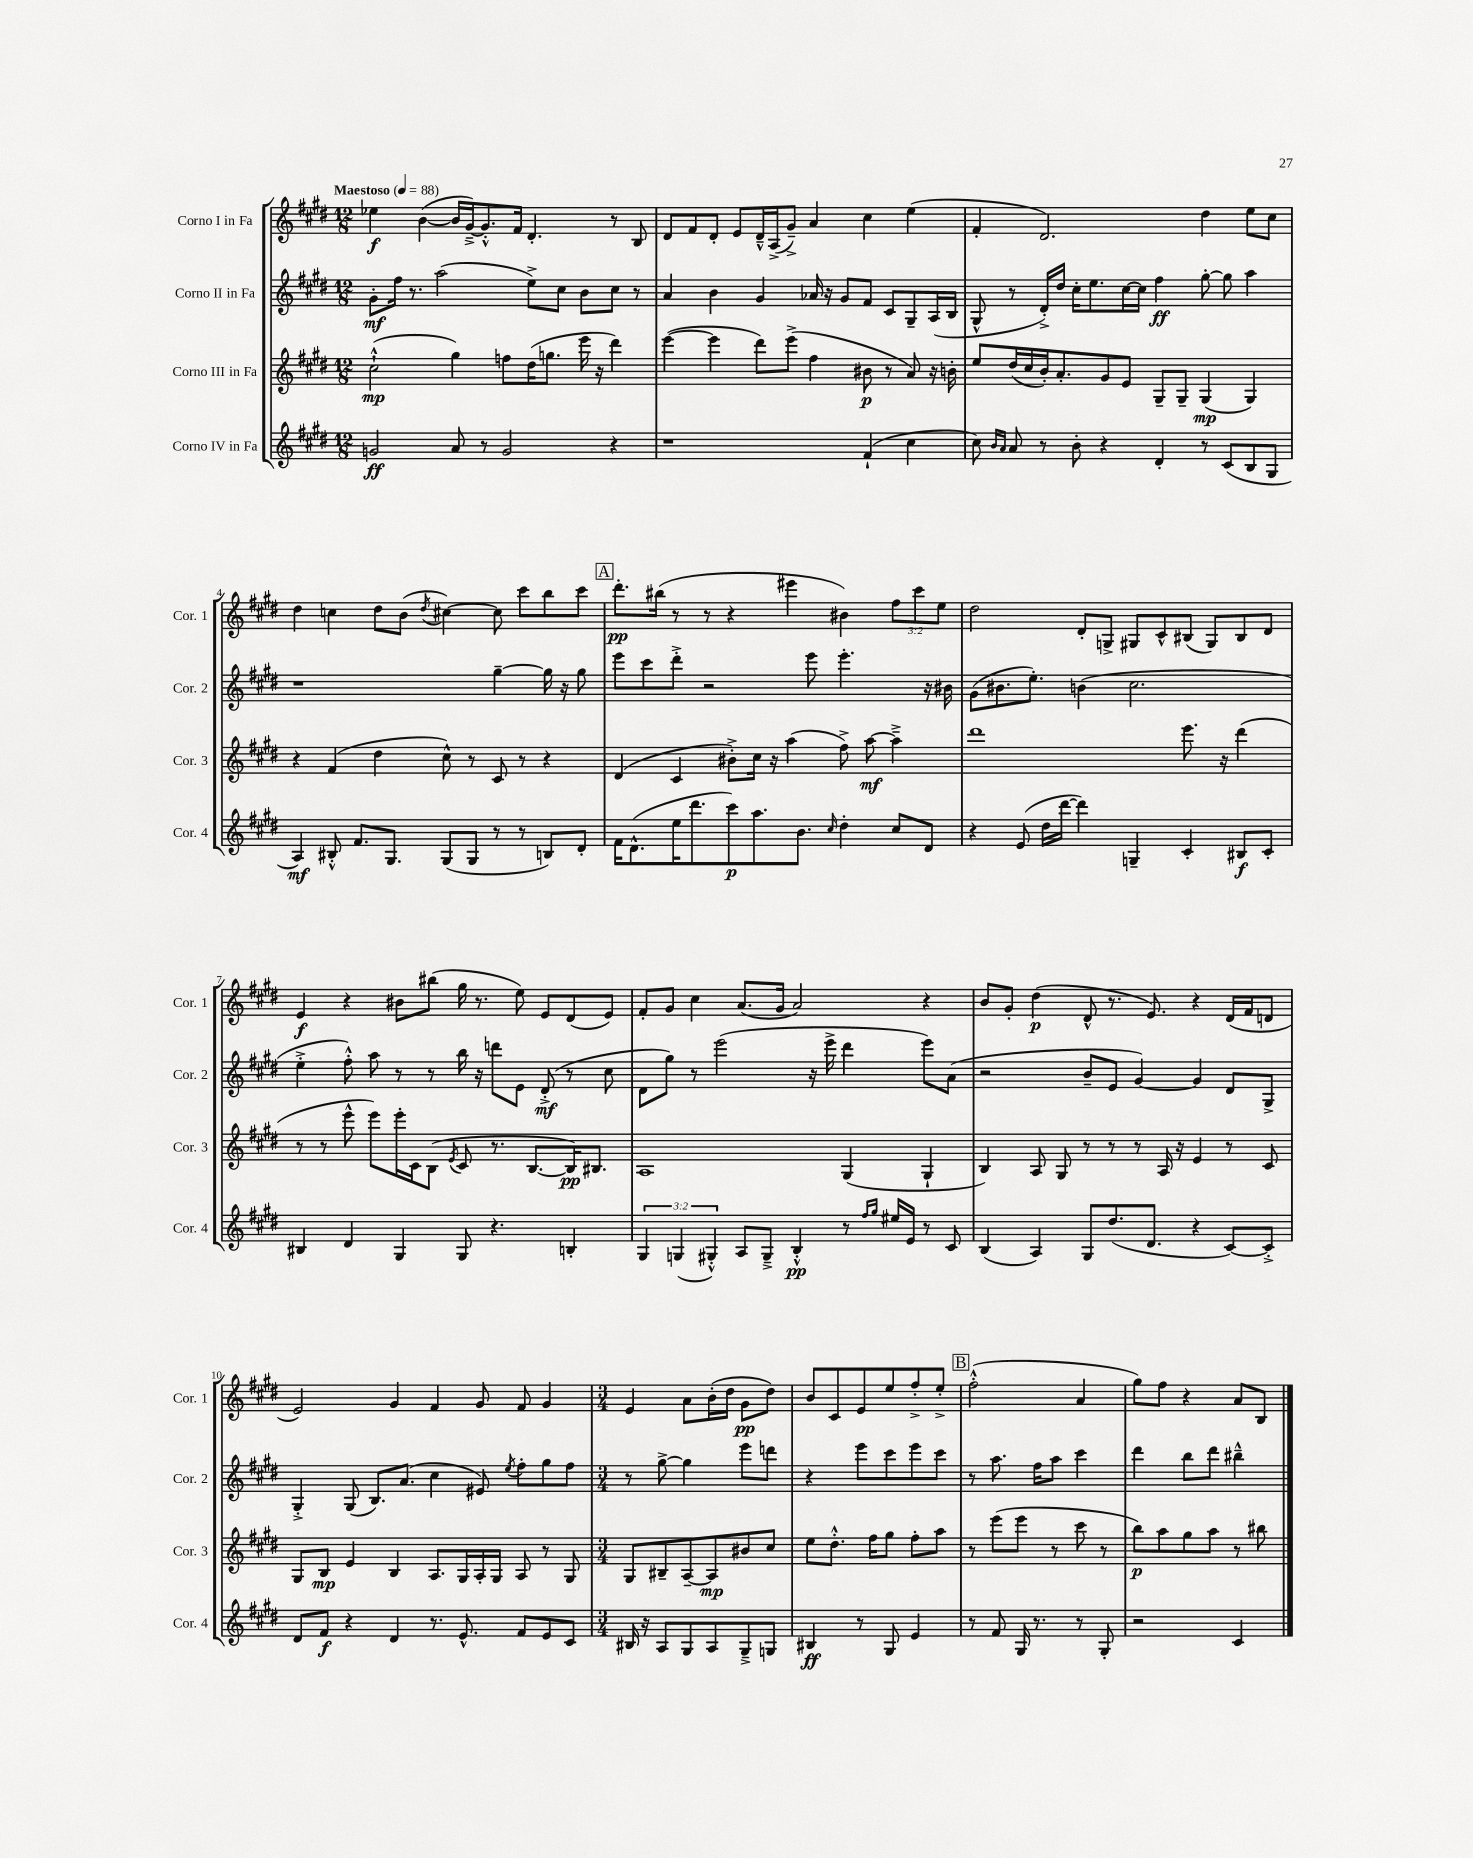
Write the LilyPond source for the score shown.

<<
\new StaffGroup <<
\new Staff = "s0" \with { instrumentName = "Corno I in Fa" shortInstrumentName = "Cor. 1" } {
    \clef treble \key e \major \numericTimeSignature \time 12/8 \override Staff.TupletNumber.text = #tuplet-number::calc-fraction-text \tempo "Maestoso" 4 = 88
    ees''4\f b'4~( b'16 gis'16~--->) gis'8.-.-^ fis'16 dis'4.-. r8 b8 |
    dis'8 fis'8 dis'8-. e'8 dis'16---^ a16->( gis'8--->) a'4 cis''4 e''4( |
    fis'4-. dis'2.) dis''4 e''8 cis''8 |
    dis''4 c''4 dis''8 b'8( \acciaccatura { dis''8 } cis''4~) cis''8 cis'''8 b''8 cis'''8 |
    \mark \markup { \box "A" } dis'''8.-.\pp bis''16( r8 r8 r4 eis'''4 bis'4) \tuplet 3/2 { fis''8 cis'''8 e''8 } |
    dis''2 dis'8-. g8-> gis8 cis'8-^ bis8( gis8) bis8 dis'8 |
    e'4\f r4 bis'8 bis''8( gis''16 r8. e''8) e'8 dis'8( e'8) |
    fis'8-. gis'8 cis''4 a'8.( gis'16 a'2) r4 |
    b'8 gis'8-. dis''4\p( dis'8-^ r8. e'8.) r4 dis'16( fis'16 d'8 |
    e'2) gis'4 fis'4 gis'8 fis'8 gis'4 |
    \numericTimeSignature \time 3/4 e'4 a'8 b'16-.( dis''16 gis'8\pp dis''8) |
    b'8 cis'8 e'8 e''8 fis''8-.-> e''8-.-> |
    \mark \markup { \box "B" } fis''2-.-^( a'4 |
    gis''8) fis''8 r4 a'8 b8 \bar "|." |
}
\new Staff = "s1" \with { instrumentName = "Corno II in Fa" shortInstrumentName = "Cor. 2" } {
    \clef treble \key e \major \numericTimeSignature \time 12/8
    gis'8-.\mf fis''16 r8. a''2( e''8->) cis''8 b'8 cis''8 r8 |
    a'4 b'4 gis'4 aes'16 r16 gis'8 fis'8 cis'8 gis8-- a16( b16 |
    gis8-^ r8 dis'16-.->) dis''16 cis''16-. e''8. cis''16~ cis''16 fis''4\ff gis''8~-. gis''8 a''4 |
    r1 gis''4~-- gis''16 r16 gis''8 |
    \mark \markup { \box "A" } e'''8 cis'''8 dis'''8-.-> r2 e'''8 e'''4.-. r16 bis'16 |
    gis'8( bis'8. e''8.-.) b'4( cis''2. |
    e''4-.-> fis''8-.-^) a''8 r8 r8 b''16 r16 d'''8 e'8 dis'8-.->\mf( r8 cis''8 |
    dis'8 gis''8) r8 e'''2( r16 e'''16-> dis'''4 e'''8) a'8( |
    r2 b'8-- e'8 gis'4~) gis'4 dis'8 gis8-> |
    gis4-.-> gis8( b8.) a'8.( cis''4 eis'8) \acciaccatura { e''8 } fis''8-. gis''8 fis''8 |
    \numericTimeSignature \time 3/4 r8 gis''8~-> gis''4 e'''8 d'''8 |
    r4 e'''8 cis'''8 e'''8 cis'''8 |
    \mark \markup { \box "B" } r8 a''8. fis''16 a''8 cis'''4 |
    dis'''4 b''8 dis'''8 bis''4---^ \bar "|." |
}
\new Staff = "s2" \with { instrumentName = "Corno III in Fa" shortInstrumentName = "Cor. 3" } {
    \clef treble \key e \major \numericTimeSignature \time 12/8
    cis''2-!-^\mp( gis''4) f''8 dis''16( g''8. e'''16 r16 dis'''4) |
    e'''4~( e'''4 dis'''8) e'''8->( fis''4 bis'8\p r8 a'8) r16 b'16-. |
    e''8 dis''16( cis''16 b'16-.) a'8.-. gis'8 e'8 gis8-- gis8-- gis4\mp( gis4) |
    r4 fis'4( dis''4 cis''8-^) r8 cis'8 r8 r4 |
    \mark \markup { \box "A" } dis'4( cis'4 bis'8-.->) cis''16 r16 a''4( fis''8->) a''8~\mf a''4---> |
    dis'''1 e'''8. r16 dis'''4( |
    r8 r8 e'''8-^ e'''8) e'''16-. cis'16 b8( \acciaccatura { e'8 } cis'8 r8. b8.~ b16\pp) bis8. |
    a1 gis4( gis4-! |
    b4) a8 gis8 r8 r8 r8 a16 r16 e'4 r8 cis'8 |
    gis8 b8\mp e'4 b4 a8. gis16 a16-. gis16 a8 r8 gis8 |
    \numericTimeSignature \time 3/4 gis8 bis8-- a8~-- a8\mp bis'8 cis''8 |
    e''8 dis''8.-.-^ fis''16 gis''8 fis''8-. a''8 |
    \mark \markup { \box "B" } r8 e'''8( e'''8 r8 cis'''8 r8 |
    b''8\p) a''8 gis''8 a''8 r8 bis''8 \bar "|." |
}
\new Staff = "s3" \with { instrumentName = "Corno IV in Fa" shortInstrumentName = "Cor. 4" } {
    \clef treble \key e \major \numericTimeSignature \time 12/8 \override Staff.TupletNumber.text = #tuplet-number::calc-fraction-text
    g'2\ff a'8 r8 g'2 r4 |
    r1 fis'4-!( cis''4 |
    cis''8) \grace { b'16 a'16 } a'8 r8 b'8-. r4 dis'4-. r8 cis'8( b8 gis8 |
    a4\mf) bis8-.-^ fis'8. gis8. gis8( gis8 r8 r8 b8) dis'8-. |
    \mark \markup { \box "A" } fis'16 dis'8.-^( e''16 dis'''8. cis'''8\p) a''8. b'8. \grace { cis''16 } dis''4-. cis''8 dis'8 |
    r4 e'8( dis''16 dis'''16~ dis'''4) g4-- cis'4-. bis8\f cis'8-. |
    bis4 dis'4 gis4 gis8 r4. b4-. |
    \tuplet 3/2 { gis4 g4( gis4-.-^) } a8 gis8---> b4-.-^\pp r8 \grace { fis''16 gis''16 } eis''16 e'16 r8 cis'8 |
    b4( a4) gis8 dis''8.( dis'8. r4 cis'8~) cis'8-.-> |
    dis'8 fis'8\f r4 dis'4 r8. e'8.-^ fis'8 e'8 cis'8 |
    \numericTimeSignature \time 3/4 bis16 r16 a8 gis8 a8 gis8---> g8 |
    bis4\ff r8 gis8 e'4 |
    \mark \markup { \box "B" } r8 fis'8 gis16 r8. r8 gis8-. |
    r2 cis'4 \bar "|." |
}
>>
>>
